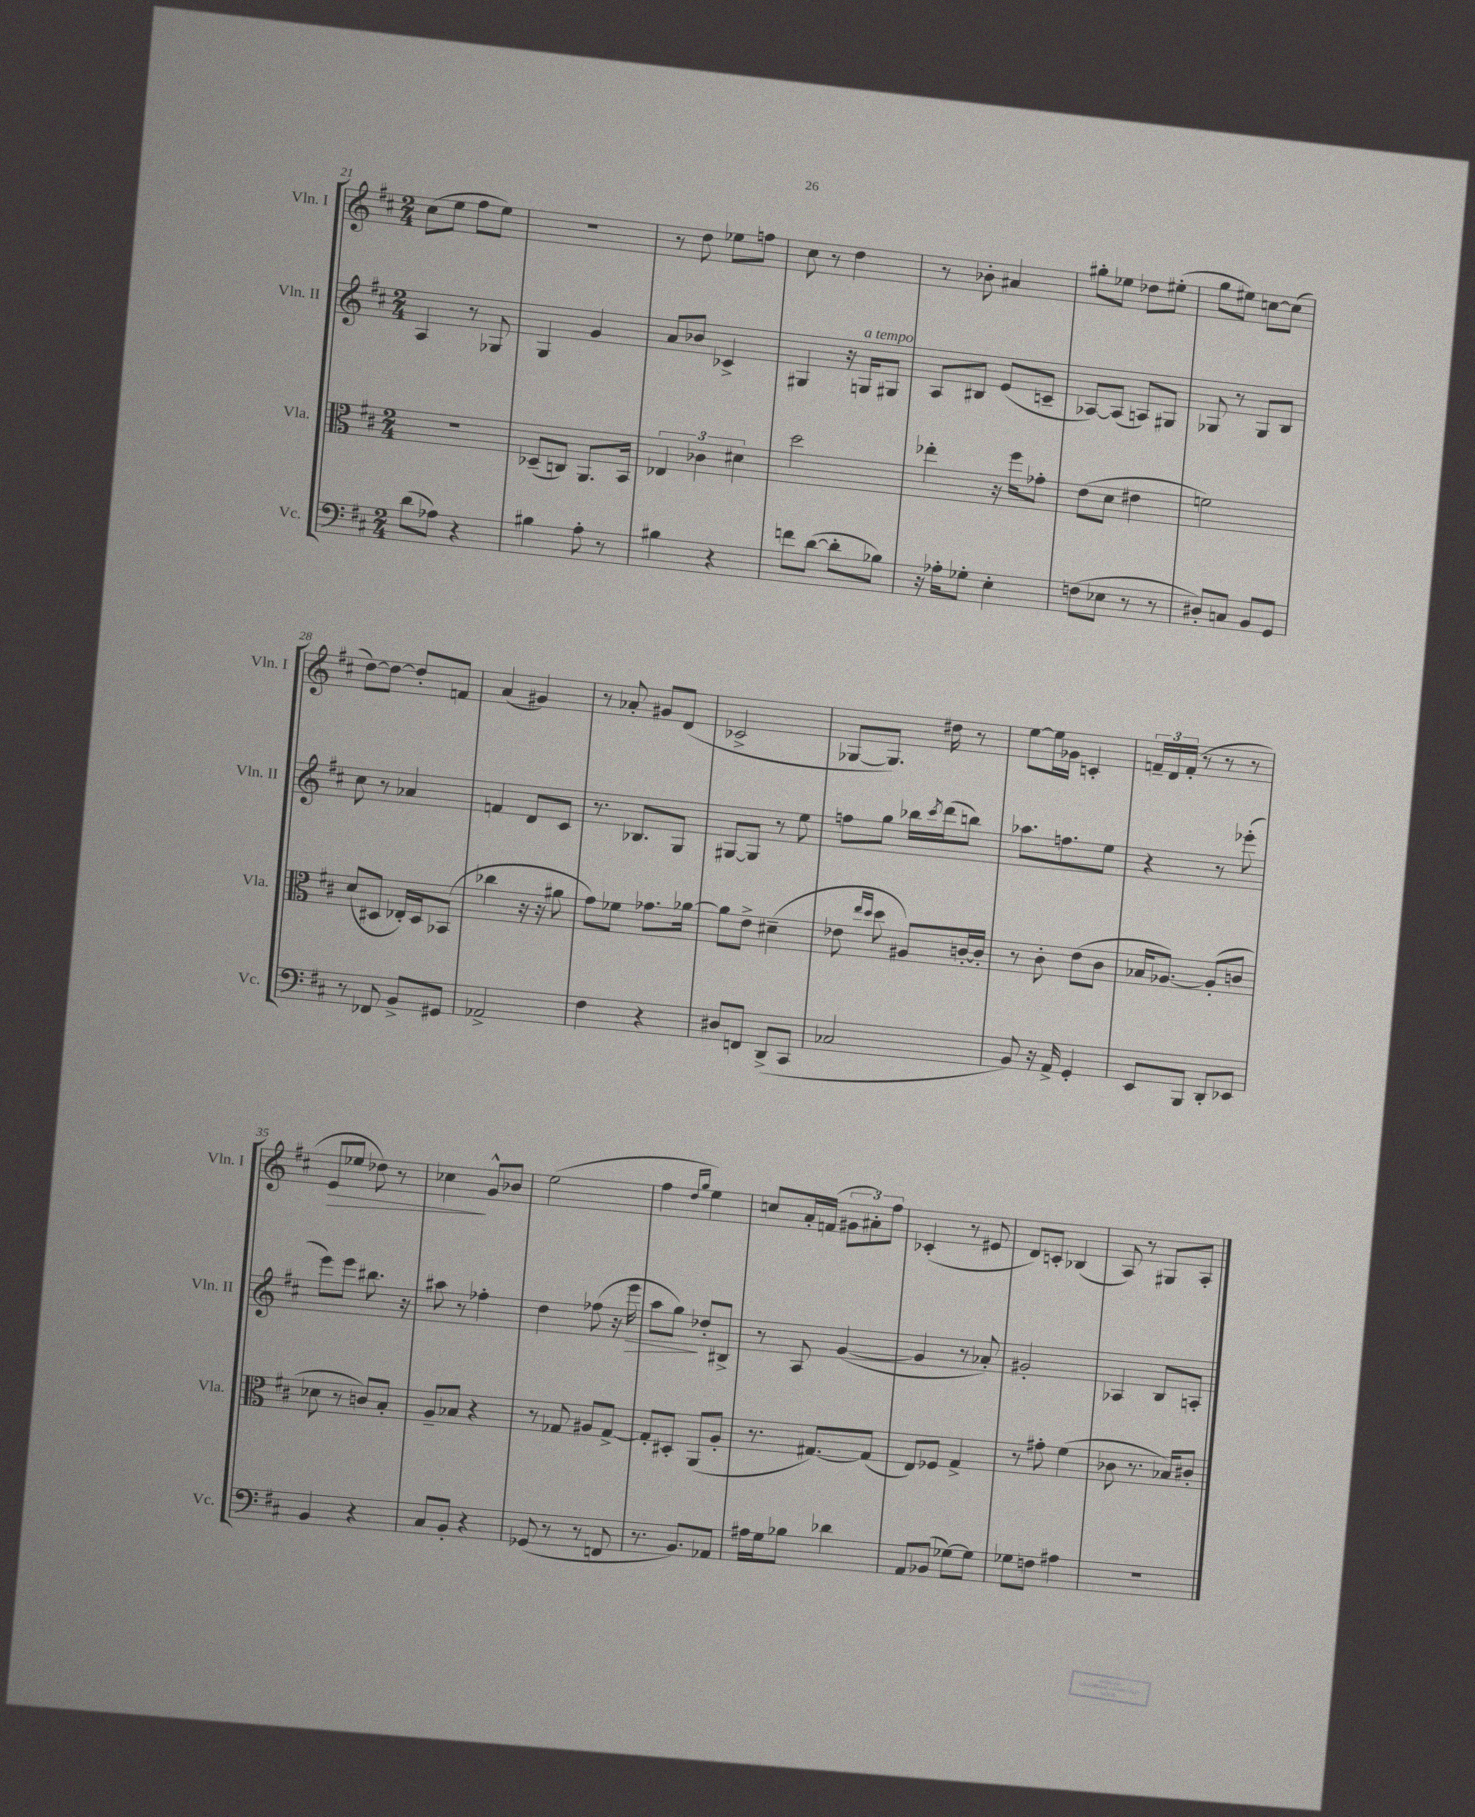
<<
\new StaffGroup <<
\new Staff = "s0" \with { instrumentName = "Vln. I" shortInstrumentName = "Vln. I" } {
    \clef treble \key d \major \numericTimeSignature \time 2/4
    cis''8( e''8 fis''8 e''8) |
    r2 |
    r8 d''8 ees''8 f''8 |
    cis''8 r8 d''4 |
    r8 bes'8-. ais'4 |
    gis''8-. ees''8 des''8 eis''8-.( |
    g''8 eis''8) c''8~ c''8( |
    d''8~) d''8~ d''8-. f'8 |
    a'4( gis'4) |
    r8 aes'8-. gis'8 d'8( |
    ces'2-> |
    ges8~ ges8.) dis''16 r8 |
    e''8~ e''16 ges'16 c'4-. |
    \tuplet 3/2 { f'16-- d'16 f'16-.( } r8 r8 r8 |
    e'8\> ees''8 des''8) r8 |
    ces''4\! g'8-^ bes'8 |
    e''2( |
    fis''4 \grace { d''16 g''16 } e''4) |
    c''8 a'16-. f'16( \tuplet 3/2 { gis'8 ais'8-.) fis''8 } |
    ces'4-.( r8 eis'8 |
    d'8) c'8-. bes4( |
    a8) r8 gis8 a8-. \bar "|." |
}
\new Staff = "s1" \with { instrumentName = "Vln. II" shortInstrumentName = "Vln. II" } {
    \clef treble \key d \major \numericTimeSignature \time 2/4
    a4 r8 ges8 |
    g4 g'4 |
    a'8 bes'8 ces'4-> |
    gis4 r16 g16^\markup { \italic "a tempo" } gis8 |
    a8 bis8 e'8( c'8-- |
    aes8~) aes8( a8) gis8 |
    ges8 r8 ges8 b8 |
    cis''8 r8 aes'4 |
    f'4 d'8 cis'8 |
    r8. bes8. g8 |
    gis8~ gis8 r8 e''8 |
    f''8 g''8 bes''16 \acciaccatura { cis'''8 } d'''16( b''8) |
    aes''8. f''8. e''8 |
    r4 r8 ees'''8-.( |
    e'''8) e'''8 bis''8. r16 |
    ais''8 r8 fes''4-. |
    d''4 fes''8( r16 e'''16\> |
    a''8 g''8\!) des''8-. bis8-> |
    r8 a8 g'4~( |
    g'4 r8 aes'8-.) |
    gis'2-. |
    aes4 b8 a8-. \bar "|." |
}
\new Staff = "s2" \with { instrumentName = "Vla." shortInstrumentName = "Vla." } {
    \clef alto \key d \major \numericTimeSignature \time 2/4
    R2 |
    des8--( c8) a,8. b,16 |
    \tuplet 3/2 { ees4 ces'4 dis'4 } |
    d''2 |
    ees''4-. r16 fis''16 ges'8-. |
    e'8( d'8 eis'4 |
    f'2) |
    d'8( dis8 ees16-.) dis16 bes,8( |
    ces''4 r16 r16 ais'8 |
    g'8) fes'8 ges'8. aes'16~ |
    aes'8 e'8-> dis'4--( |
    ees'8 \grace { e''16 d''16 } d''8 ais8) c'16~-. c'16-. |
    r8 cis'8-. e'8( cis'8 |
    bes16 aes8.~) aes8-.( c'8 |
    des'8 r8 c'8) b8-. |
    a8-- bes8 r4 |
    r8 ges8 ais8 ges8~-> |
    ges8-. dis8-. a,8( a8-. |
    r8. gis8.~) gis8( |
    e8) fes8 g4-> |
    r8 gis'8-. fis'4( |
    ces'8 r8. bes16) cis'8-. \bar "|." |
}
\new Staff = "s3" \with { instrumentName = "Vc." shortInstrumentName = "Vc." } {
    \clef bass \key d \major \numericTimeSignature \time 2/4
    d'8( aes8) r4 |
    bis4 a8-. r8 |
    bis4 r4 |
    f'8 d'8~( d'8-. bes8) |
    r16 aes16-. ges8-. e4-. |
    f8( ees8 r8 r8 |
    dis8-.) c8 b,8 g,8 |
    r8 fes,8 b,8-> gis,8 |
    aes,2-> |
    fis4 r4 |
    dis8 f,8 d,8->( cis,8 |
    ces2 |
    b,8) r16 a,16-> g,4-. |
    e,8 b,,8 d,8-. ees,8 |
    b,4 r4 |
    cis8 b,8-. r4 |
    ges,8( r8 r8 f,8 |
    r8. b,8.) aes,8 |
    ais16 g16 bes8 des'4 |
    a,8 bes,8( ges8~) ges8 |
    ges8 f8 ais4 |
    R2 \bar "|." |
}
>>
>>
\layout { \context { \Score currentBarNumber = #21 } }
